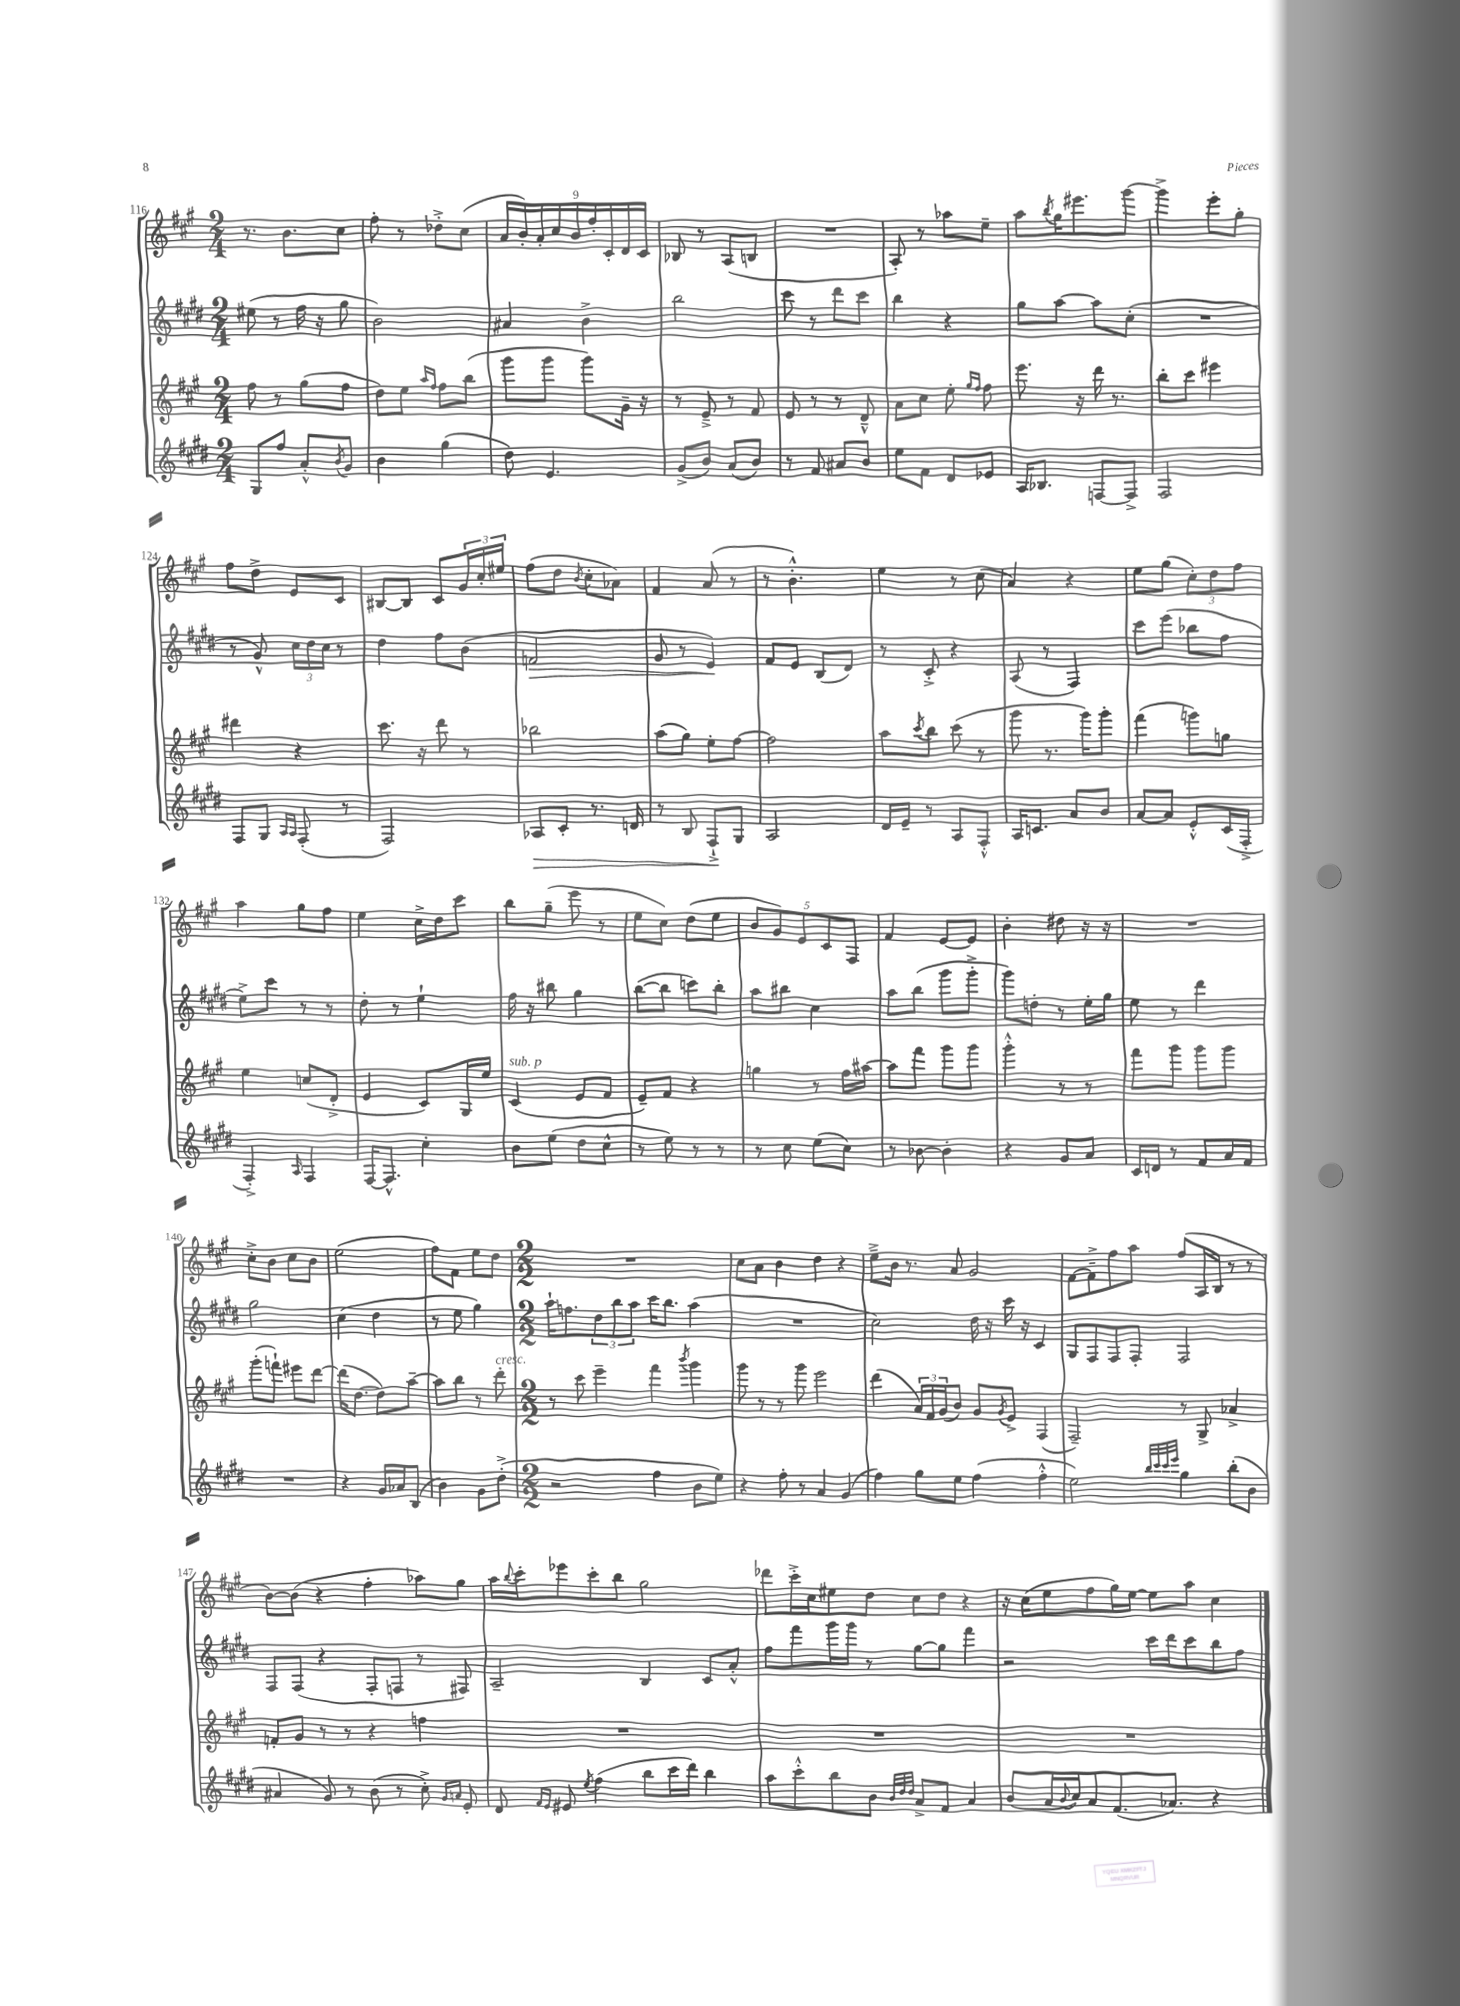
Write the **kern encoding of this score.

**kern	**kern	**kern	**kern
*staff4	*staff3	*staff2	*staff1
*clefG2	*clefG2	*clefG2	*clefG2
*k[f#c#g#d#]	*k[f#c#g#]	*k[f#c#g#d#]	*k[f#c#g#]
*M2/4	*M2/4	*M2/4	*M2/4
8G#	8ff#	(8ee#	8.r
8ff#	8r	8r	.
.	.	.	8.b
8a'^^	(8gg#	16ff#	.
.	.	16r	.
8qb	.	.	.
8g#	8ff#	8gg#	8cc#
=	=	=	=
4b	8dd)	2b)	8ff#'
.	8ee	.	8r
.	16qqaa	.	.
.	16qqff#	.	.
(4gg#	8ff#	.	8dd-'^
.	(8bb	.	(8cc#
=	=	=	=
8dd#)	8ggg#	4a#	18a
.	.	.	18b')
.	.	.	18a'
4.e	8ggg#	.	.
.	.	.	18cc#
.	.	.	18b
.	8ggg#)	4b^	.
.	.	.	18ff#'
.	.	.	18c#'
.	16g#~	.	.
.	.	.	18d
.	16r	.	.
.	.	.	18c#
=	=	=	=
(8g#^	8r	2bb	8B-
8b)	8e~^	.	8r
(8a	8r	.	(8A
8b)	8f#	.	8B
=	=	=	=
8r	8e	8ccc#	2r
8f#	8r	8r	.
8a#	8r	8ddd#	.
8b	8d~^^	8ccc#	.
=	=	=	=
8ee	8a	4bb	8A')
8f#	8cc#	.	8r
8d#	8ee'	4r	8aa-
.	16qqgg#	.	.
.	16qqff#	.	.
8e-	8ff#	.	8ee~
=	=	=	=
16A	8.eee	8gg#	8aa
8.B-	.	.	.
.	.	.	8qbb
.	.	[8aa	16gg#
.	16r	.	8.eee#
[8F	16ddd	8aa]	.
.	8.r	.	.
8F^]	.	(8cc#'	[8ggg#
=	=	=	=
2F#	8bb'	2r	4ggg#^]
.	8ccc#	.	.
.	4eee#	.	8eee'
.	.	.	8gg#'
=	=	=	=
8F#	4ddd#	8r	8ff#
8G#	.	8g#^^)	8dd^
16qqA	.	.	.
16qqA	.	.	.
(8F#'	4r	24cc#	8e
.	.	24dd#	.
.	.	24cc#	.
8r	.	8r	8c#
=	=	=	=
2F#)	8.ccc#	4dd#	[8B#
.	.	.	8B#]
.	16r	.	.
.	8ddd	8ff#	8c#
.	8r	(8b	24g#
.	.	.	24cc#'
.	.	.	24ee#
=	=	=	=
8A-	2bb-	2f	(8ff#
8c#'	.	.	8dd
.	.	.	8qb
8.r	.	.	8cc#'
.	.	.	8a-)
16d	.	.	.
=	=	=	=
8r	(8aa	8g#	4f#
8B	8gg#)	8r	.
8F#`^	8ee'	4e)	(8a
8G#	[8ff#	.	8r
=	=	=	=
2A	2ff#]	8f#	8r
.	.	8e	4.b'^^)
.	.	(8B	.
.	.	8d#)	.
=	=	=	=
16d#	8aa	8r	4ee
16e~	.	.	.
.	8qccc#	.	.
8r	8bb	8c#'^	.
8A	(8ccc#	4r	8r
8F#'^^	8r	.	(8cc#
=	=	=	=
16A	8ggg#	(8A	4a)
8.c	.	.	.
.	8.r	8r	.
8a	.	4F#)	4r
.	16ggg#)	.	.
8b	8ggg#'	.	.
=	=	=	=
[8a	(4fff#	8ccc#	8ee
8a]	.	(8eee	(8gg#
8e'^^	8ggg)	8bb-	12cc#')
.	.	.	12dd
(16c#	8gg	8ff#	.
.	.	.	12ff#
16F#'^	.	.	.
=	=	=	=
4F#'^)	4ee	8ee^)	4aa
.	.	8ccc#	.
16qqA	.	.	.
4F#	(8cc	8r	8gg#
.	8d'^	8r	8ff#
=	=	=	=
[16F#	4e	8dd#'	4ee
8.F#^^]	.	.	.
.	.	8r	.
4cc#'	8c#)	4ee`	16cc#^
.	.	.	16dd
.	16G#	.	8ccc#
.	16ee	.	.
=	=	=	=
8b	(4c#	16ff#	8bb
.	.	16r	.
(8ee	.	8bb#	(8gg#~
8dd#	8e	4gg#	8eee
8cc#^^	8f#	.	8r
=	=	=	=
8r	8e~)	([8bb	8ee
8ee)	8f#	8bb]	8cc#)
8r	4r	8ccc)	(8dd
8r	.	8bb'	8ee
=	=	=	=
8r	4gg	8aa	10b
.	.	.	10g#)
8cc#	.	8bb#	.
.	.	.	10e
(8ee	8r	4cc#	.
.	.	.	10c#
8cc#)	16ff#	.	.
.	.	.	10F#
.	[16aa#	.	.
=	=	=	=
8r	8aa#]	8aa	4f#
[8b-	8fff#	(8bb	.
4b-']	8ggg#	8ggg#	[8e
.	8ggg#	8ggg#'^	8e]
=	=	=	=
4r	4ggg#'^^	8ggg#)	4b'
.	.	8dd'	.
8g#	8r	8r	8dd#
8a	8r	16ee'	16r
.	.	16gg#	16r
=	=	=	=
16c#	8fff#	8ee	2r
16d	.	.	.
8r	8ggg#	8r	.
8f#	8ggg#	4ddd#	.
16a	8ggg#	.	.
16f#	.	.	.
=	=	=	=
2r	(8ggg#'	2gg#	8cc#'^
.	8fff`)	.	8b
.	8eee#	.	8cc#
.	[8ddd	.	8b
=	=	=	=
4r	(16ddd]	(4cc#	(2ee
.	[8.dd	.	.
16g#	8dd])	4dd#	.
16a-	.	.	.
(8B	[8aa~	.	.
=	=	=	=
4b)	8aa]	8r	8ff#)
.	8bb	8ee	8f#
8g#	8r	4gg#)	8ee
(8dd#'^	8ddd'	.	8dd
=	=	=	=
*M2/2	*M2/2	*M2/2	*M2/2
2r	8r	16aa`	1r
.	.	8.ff	.
.	8ccc#	.	.
.	4eee~	12dd#	.
.	.	12bb	.
.	.	12aa	.
4ff#	4fff#	16ccc#	.
.	.	8.bb	.
.	8qbbb	.	.
8b	4ggg#	(4aa	.
8ee)	.	.	.
=	=	=	=
4r	8ggg#	1r	8cc#
.	8r	.	8a
8ff#'	8r	.	4b
8r	8ggg#	.	.
4a	2eee	.	4dd
(4g#	.	.	4r
=	=	=	=
4ff#)	(4ddd	2cc#)	8ee~^
.	.	.	16b
.	.	.	8.r
8gg#	24a)	.	.
.	24f#	.	.
.	(24g#	.	.
8ee	8b)	.	8a
(4ff#	8g#	16dd#	2g#
.	.	16r	.
.	8qg#	.	.
.	8e^	16ccc#	.
.	.	16r	.
4ff#'^^	(4F#	4c#	.
=	=	=	=
2ee)	2F#~)	8G#	[8f#
.	.	8F#	8f#~^]
.	.	8F#	8ff#
.	.	8F#'	8aa
32qqbb	.	.	.
32qqccc#	.	.	.
32qqccc#	.	.	.
32qqeee	.	.	.
4gg#	8r	2F#	(8ff#
.	8G#^	.	16A
.	.	.	16B
(8bb'	4a-^	.	8r
8b	.	.	8r
=	=	=	=
4a#	8f'	8F#	[8b)
.	8g#	(8F#	(8b]
8g#)	8r	4r	4r
8r	8r	.	.
(8b	4r	8F#'	4ff#'
8r	.	8F	.
8cc#'^)	4ff	8r	8aa-)
16qqg#	.	.	.
16qqa	.	.	.
8e'	.	8F#)	8gg#
=	=	=	=
8d#	1r	2A~	16aa
.	.	.	8qqbb
.	.	.	16ccc#'
16qqf#	.	.	.
16qqe	.	.	.
8e#	.	.	8eee-
8qee	.	.	.
(4ff#	.	.	8ccc#'
.	.	.	8bb
8bb	.	4B	2gg#
16ccc#	.	.	.
16ddd#)	.	.	.
4bb	.	8c#	.
.	.	8a'^^	.
=	=	=	=
8aa	1r	8ff#	8ddd-
8ccc#'^^	.	8fff#	16ccc#'^
.	.	.	16cc#
8bb	.	16ggg#	8ee#
.	.	16ggg#	.
8b	.	8r	8dd
32qqb	.	.	.
32qqdd#	.	.	.
32qqdd#	.	.	.
8a^	.	[8gg#	8cc#
8f#	.	8gg#]	8dd
4a	.	4fff#	4r
=	=	=	=
(8b	1r	2r	16r
.	.	.	(16cc#
16a	.	.	8ee
8qqb	.	.	.
16cc#)	.	.	.
8a	.	.	8ff#
(8.f#	.	.	16gg#)
.	.	.	[16ee
.	.	16ccc#	8ee]
8.a-)	.	16ddd#	.
.	.	8ccc#	8aa
4r	.	8bb	4cc#
.	.	8ff#	.
==	==	==	==
*-	*-	*-	*-
